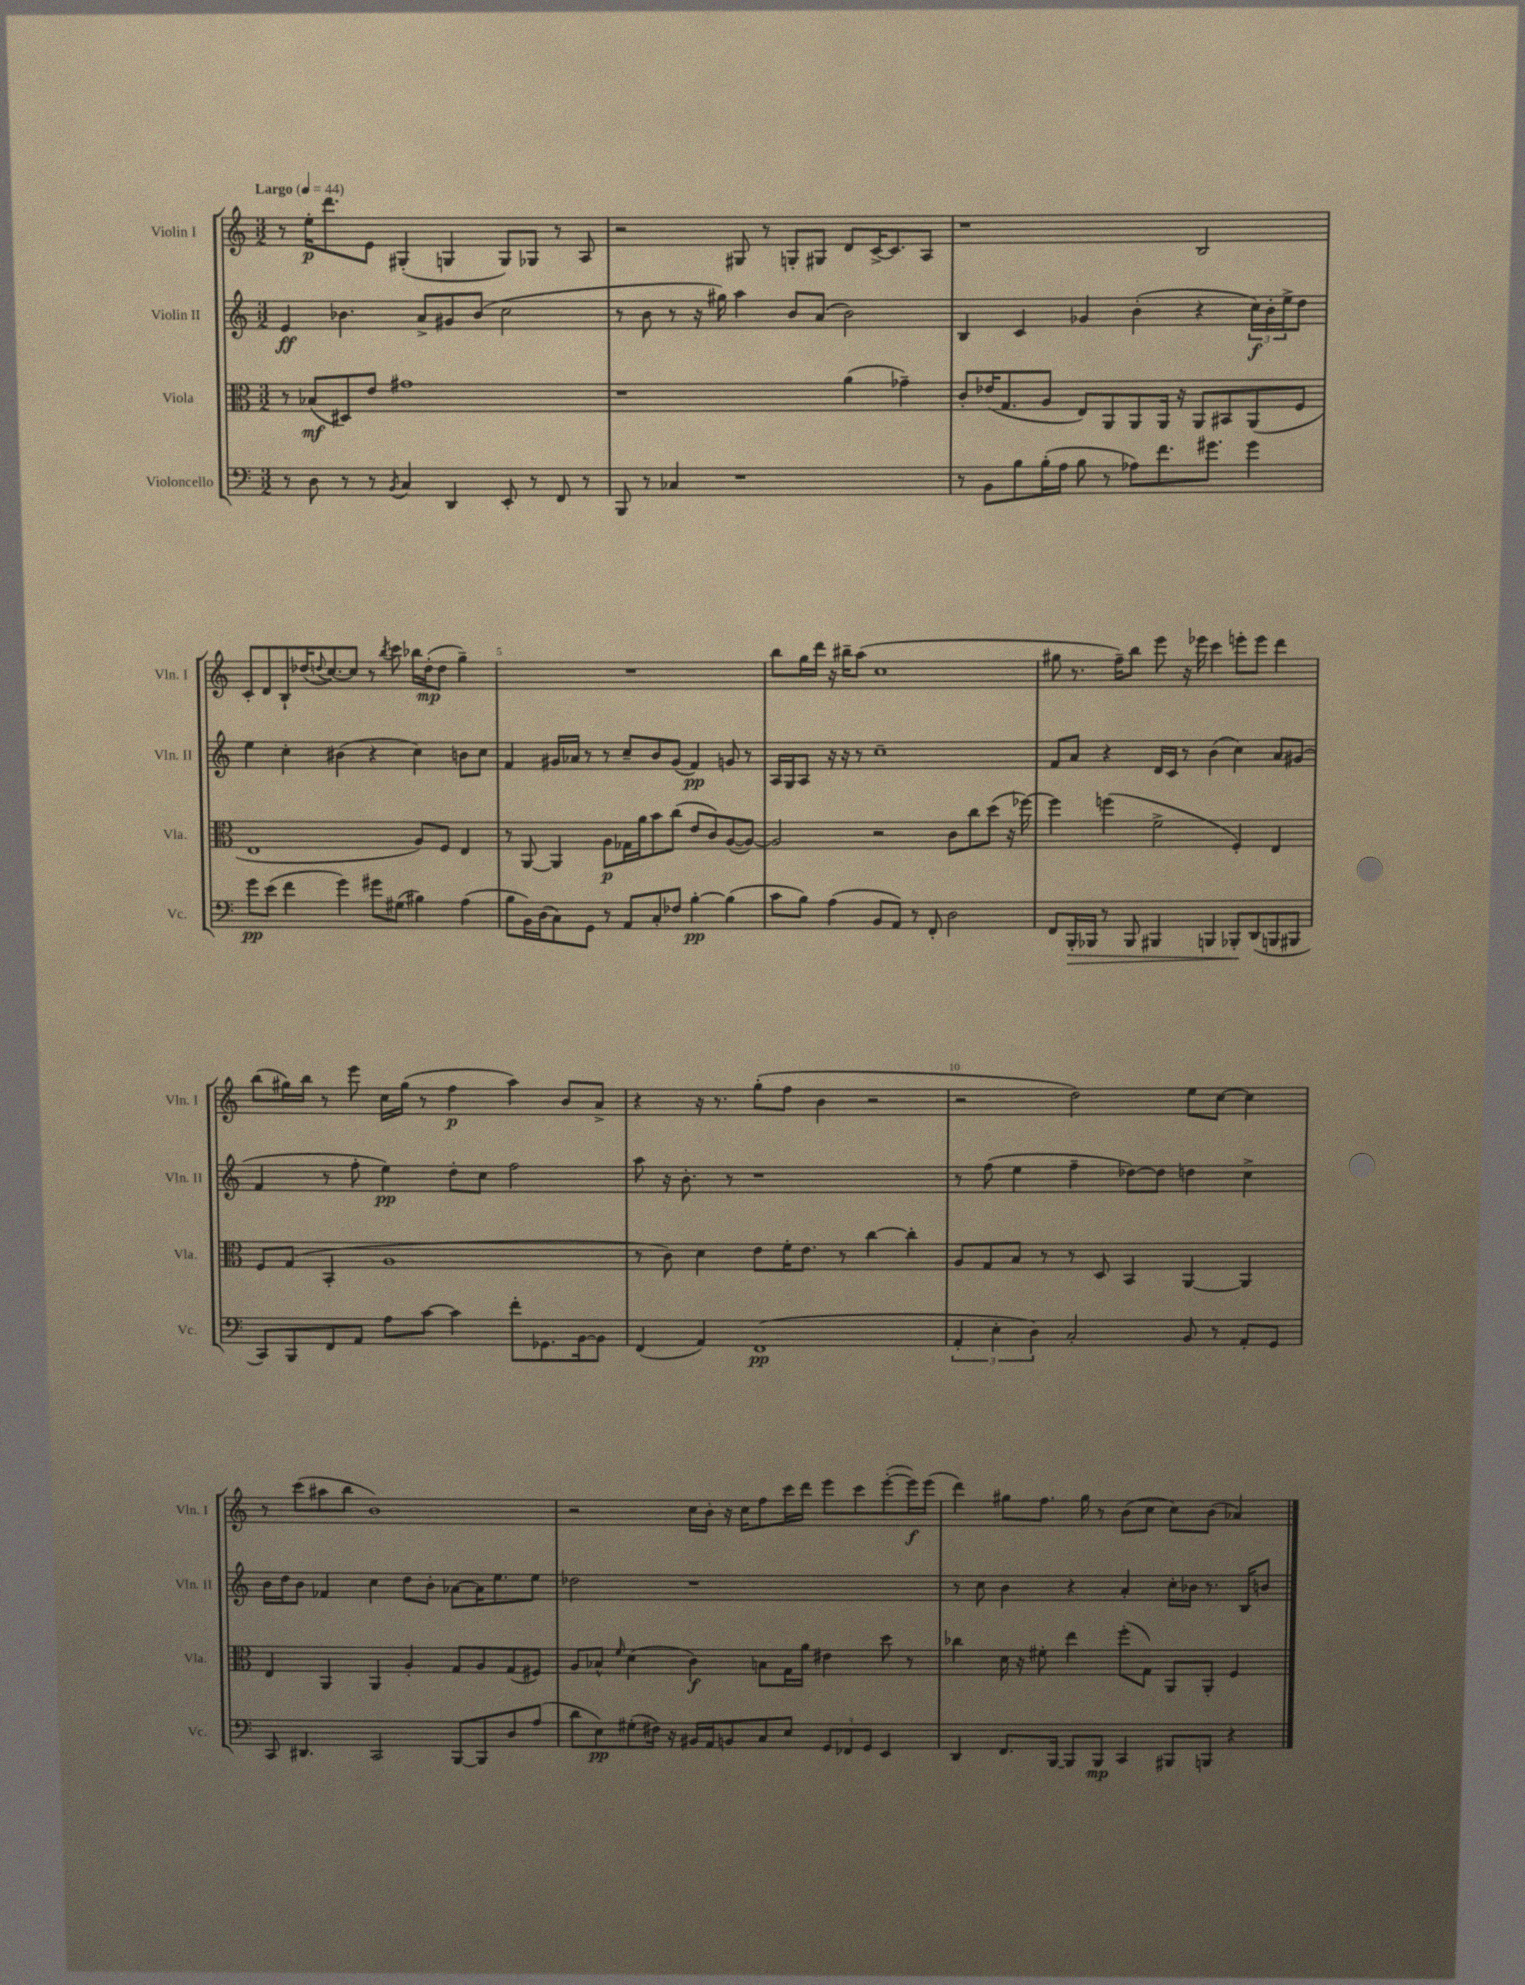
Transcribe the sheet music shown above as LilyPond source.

<<
\new StaffGroup <<
\new Staff = "s0" \with { instrumentName = "Violin I" shortInstrumentName = "Vln. I" } {
    \clef treble \key c \major \numericTimeSignature \time 3/2 \tempo "Largo" 4 = 44
    r8 e''16-.\p d'''8. e'8 gis4-.( g4 g8) ges8 r8 a8 |
    r2 gis8 r8 g8-. gis8 d'8 c'16~-> c'8. a8 |
    r1 b2 |
    c'8-. d'8 b8-! des''16( \appoggiatura { d''8 } c''8.~) c''8 r8 \acciaccatura { b''8 } c'''8 bes''16 d''16-.\mp( d''8 g''4--) |
    R1. |
    b''8 g''16 d'''16 r16 bis''16-- a''8( c''1 |
    gis''8 r8. f''16--) b''8 e'''8 r16 ees'''16 c'''4 e'''8-. e'''8 d'''4 |
    b''8( gis''16) b''16 r8 e'''8 c''16 gis''16( r8 f''4\p a''4) b'8 a'8-> |
    r4 r16 r8. g''8-.( f''8 b'4 r2 |
    r2 d''2) e''8 c''8~ c''4 |
    r8 c'''8( ais''8 b''8 b'1) |
    r2 c''16 b'16-. r16 c''16 f''8 c'''16 d'''16 e'''8 c'''8 e'''8~-.( e'''16\f) e'''16( |
    d'''4) gis''8 f''8. gis''16 r8 b'8( c''8 c''8) b'8( aes'4) \bar "|." |
}
\new Staff = "s1" \with { instrumentName = "Violin II" shortInstrumentName = "Vln. II" } {
    \clef treble \key c \major \numericTimeSignature \time 3/2
    e'4\ff bes'4. a'8-> gis'8 bes'8( c''2 |
    r8 b'8 r8 r16 gis''16) a''4 b'8 a'8( b'2) |
    b4 c'4 ges'4 b'4-.( r4 \tuplet 3/2 { c''16\f) b'16-. e''16-> } d''8 |
    e''4 c''4-. bis'4( r4 c''4) b'8 c''8 |
    f'4 gis'16 aes'16 r8 r8 c''8-- b'8 gis'8( f'4\pp) g'8 r8 |
    a16 g16 a8 r16 r16 r8 c''1-- |
    f'8 a'8 r4 d'16 c'16 r8 b'4( c''4) a'8 gis'8( |
    f'4 r8 f''8-. e''4\pp) d''8-. c''8 f''2 |
    a''8 r16 b'8.-. r8 r1 |
    r8 f''8( e''4 f''4-- des''8~) des''8 d''4 c''4-> |
    b'16 d''16 b'8 fes'4 c''4 d''8 b'8-. aes'8~ aes'16 e''8. e''8 |
    des''2 r1 |
    r8 c''8 b'4 r4 a'4-. c''16-. bes'16 r8. b16 b'8 \bar "|." |
}
\new Staff = "s2" \with { instrumentName = "Viola" shortInstrumentName = "Vla." } {
    \clef alto \key c \major \numericTimeSignature \time 3/2
    r8 bes8\mf( dis8) e'8 gis'1 |
    r1 a'4( ges'4--) |
    c'8-. ees'16( g8. a8 e8) a,8 a,8 a,16 r16 a,8 bis,8 a,8( f8 |
    e1 a8) f8 e4 |
    r8 a,8~ a,4 a8\p ges16 a'16 b'8 c''8( e'8 c'8) a8~( a8~) |
    a2 r2 c'8 c''8 d''8( r16 fes''16~) |
    fes''4 f''4( f'2-> f4-.) e4 |
    f8 g8( b,4-. a1 |
    r8 c'8) d'4 e'8 f'16-. e'8. r8 c''4~ c''4-. |
    a8 g8 b8 r8 r8 d8 b,4 a,4~ a,4 |
    e4 a,4 a,4 a4-. g8 a8 g8( fis8) |
    a8 bes8-^ \grace { f'16 } d'4( c'4\f) b8 g16 a'16 eis'4 d''8 r8 |
    ces''4 d'16 r16 fis'8-. e''4 f''8-.( g8) a,8 a,8-. f4 \bar "|." |
}
\new Staff = "s3" \with { instrumentName = "Violoncello" shortInstrumentName = "Vc." } {
    \clef bass \key c \major \numericTimeSignature \time 3/2
    r8 d8 r8 r8 \acciaccatura { b,8 } c4 d,4 e,8-. r8 f,8 r8 |
    b,,8 r8 ces4 r1 |
    r8 b,8 b8 b16-.( a16 b8 r8 aes8) f'8. gis'8. gis'4 |
    g'8\pp e'8( f'4 g'4) gis'8 gis8( bis4) a4( |
    b8 b,16) d16( c8) g,8 r8 a,8 c8-. fes8 b4~-.\pp b4( |
    c'8 b8) a4( b,8 a,8) r8 f,8-. d2 |
    f,8 b,,16-.\> bes,,16 r8 bes,,8 bis,,4 b,,4 bes,,8-.\! d,8( b,,8 bis,,8 |
    c,8) b,,8 f,8 a,8 a8 c'8~ c'4 f'8-. ges,8. b,16~ b,8 |
    f,4( a,4) f,1\pp( |
    \tuplet 3/2 { a,4-. e4-. d4) } c2-. b,8 r8 a,8-. g,8 |
    c,8 dis,4. c,2 b,,8~ b,,8 d8 a8( |
    d'8 e8\pp) gis8-.( fis16) r16 bis,16 a,16 b,8 c8 e8 \tuplet 3/2 { g,8 fes,8 g,8 } e,4 |
    d,4 f,8. b,,16~ b,,8 b,,8\mp c,4 bis,,8 b,,8 r4 \bar "|." |
}
>>
>>
\layout { \context { \Score \override BarNumber.break-visibility = ##(#f #t #t) barNumberVisibility = #(every-nth-bar-number-visible 5) } }
